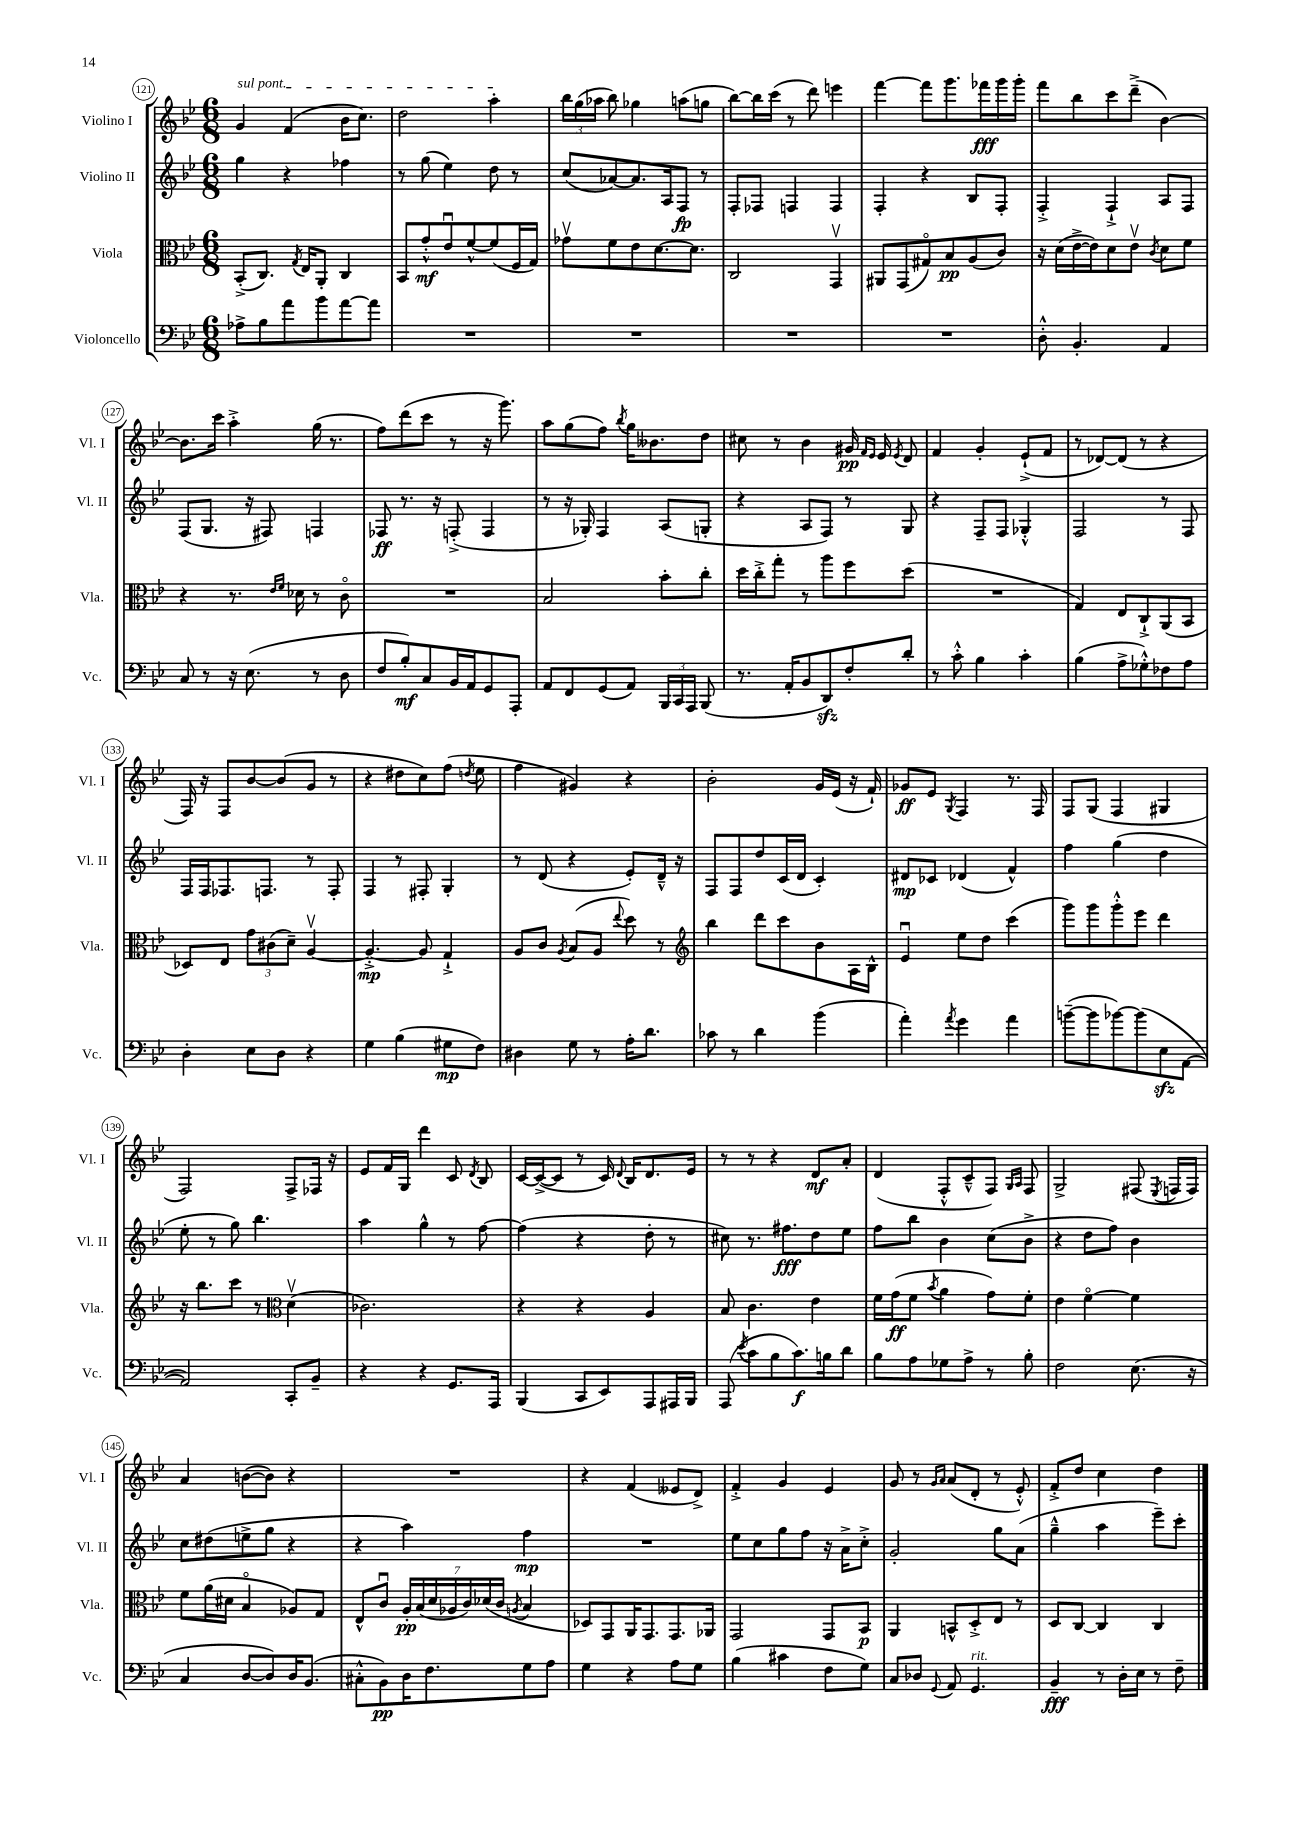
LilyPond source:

<<
\new StaffGroup <<
\new Staff = "s0" \with { instrumentName = "Violino I" shortInstrumentName = "Vl. I" } {
    \clef treble \key bes \major \numericTimeSignature \time 6/8
    \autoBeamOff \once \override TextSpanner.bound-details.left.text = \markup { \italic "sul pont." } g'4\startTextSpan f'4( bes'16[ c''8.]) |
    d''2 a''4-.\stopTextSpan |
    \tuplet 3/2 { bes''16[ g''16( aes''16] } bes''8) ges''4 a''8[( g''8] |
    bes''8[~) bes''16 c'''16]( r8 d'''8) e'''4 |
    f'''4~ f'''8[ g'''8. fes'''16\fff g'''16 g'''16]-. |
    f'''8[ bes''8 c'''8 d'''8]--->( bes'4~) |
    bes'8.[ c'''16] a''4-.-> g''16( r8. |
    f''8[) d'''8( c'''8] r8 r16 g'''8.) |
    a''8[ g''8( f''8]) \acciaccatura { bes''8 } g''16[ beses'8. d''8] |
    cis''8 r8 bes'4 gis'16\pp \grace { f'16[ ees'16] } ees'16 \acciaccatura { ees'8 } d'8 |
    f'4 g'4-. ees'8[-!->( f'8] |
    r8 des'8[~) des'8]( r8 r4 |
    f16) r16 f8[ bes'8~ bes'8( g'8] r8 |
    r4 dis''8[ c''8) f''8]( \acciaccatura { d''8 } ees''8 |
    f''4 gis'4) r4 |
    bes'2-. g'16[ ees'16]( r16 f'16-!) |
    ges'8[\ff ees'8] \acciaccatura { g8 } f4 r8. f16 |
    f8[ g8]( f4 gis4 |
    f2) f8[-> fes16] r16 |
    ees'8[ f'16 g16] d'''4 c'8 \acciaccatura { d'8 } bes8 |
    c'16[~ c'16~->( c'8] r8 c'16) \appoggiatura { d'8 } bes16[ d'8. ees'16] |
    r8 r8 r4 d'8[\mf a'8]-. |
    d'4( f8[-.-^ c'8---^ f8]) \grace { g16[ a16] } f8 |
    g2-> fis8( \acciaccatura { ees8 } f16[ f16]) |
    a'4 b'8[~( b'8]) r4 |
    R2. |
    r4 f'4( eeses'8[ d'8]->) |
    f'4-.-> g'4 ees'4 |
    g'8 r8 \grace { g'16[ a'16] } a'8[( d'8]-. r8 ees'8-.-^) |
    f'8[-.-> d''8] c''4 d''4 \bar "|." |
}
\new Staff = "s1" \with { instrumentName = "Violino II" shortInstrumentName = "Vl. II" } {
    \clef treble \key bes \major \numericTimeSignature \time 6/8
    \autoBeamOff g''4 r4 fes''4 |
    r8 g''8( ees''4) d''8 r8 |
    c''8[( aes'8~) aes'8. a16 f8]\fp r8 |
    f8[-. fes8] f4 f4 |
    f4-. r4 bes8[ f8]-. |
    f4-.-> f4-!-> a8[ f8] |
    f8[( g8.] r16 fis8) f4 |
    fes8\ff r8. r16 f8-.->( f4 |
    r8 r16 ges16-.) f4 a8[( g8]-. |
    r4 a8[ f8]) r8 g8 |
    r4 f8[-- f8] ges4-.-^ |
    f2 r8 f8 |
    f16[ f16 fes8. f8.] r8 f8-. |
    f4 r8 fis8-. g4-. |
    r8 d'8( r4 ees'8[-.) d'16]---^ r16 |
    f8[ f8 d''8 c'16( d'16] c'4-.) |
    dis'8[\mp ces'8] des'4( f'4-^) |
    f''4 g''4( d''4 |
    ees''8-. r8 g''8) bes''4. |
    a''4 g''4-^ r8 f''8~ |
    f''4( r4 d''8-. r8 |
    cis''8) r8. fis''8.[\fff d''8 ees''8] |
    f''8[ bes''8] bes'4 c''8[( bes'8]-> |
    r4 d''8[ f''8]) bes'4 |
    c''8[ dis''8( e''8-> g''8] r4 |
    r4 a''4) f''4\mp |
    R2. |
    ees''8[ c''8 g''8 f''8] r16 a'16[-> c''8]-.-> |
    g'2-. g''8[ a'8]( |
    g''4---^ a''4 ees'''8[--) c'''8]-. \bar "|." |
}
\new Staff = "s2" \with { instrumentName = "Viola" shortInstrumentName = "Vla." } {
    \clef alto \key bes \major \numericTimeSignature \time 6/8
    \autoBeamOff bes,8[-.->( c8.]) \acciaccatura { g8 } ees16[ a,8]-. c4 |
    bes,8[ g'8-.-^\mf ees'8\downbow f'8~-^ f'8( f16 g16]) |
    ges'8[\upbow f'8 ees'8 d'8.~ d'8.] |
    c2 g,4\upbow |
    ais,8[ g,8( gis8\flageolet) bes8\pp a8( c'8]) |
    r16 d'16[( ees'16~-> ees'16) d'8 ees'8]\upbow \acciaccatura { c'8 } d'8[ f'8] |
    r4 r8. \grace { ees'16[ f'16] } des'16 r8 c'8\flageolet |
    R2. |
    bes2 bes'8[-. c''8]-. |
    d''16[ c''16-.-> g''8]-. r8 a''8[ f''8 d''8]( |
    R2. |
    g4) ees8[ c8-!-> a,8( bes,8] |
    des8[) ees8] \tuplet 3/2 { g'8[ cis'8( d'8]--) } a4~\upbow |
    a4.~-.->\mp a8 g4-!-> |
    a8[ c'8] \acciaccatura { a8 } bes8[( a8] \appoggiatura { ees''8 } d''8) r8 |
    \clef treble bes''4 d'''8[ c'''8 bes'8 a16 bes16]-^ |
    ees'4\downbow ees''8[ d''8] c'''4( |
    g'''8[) g'''8 g'''8-.-^ ees'''8] d'''4 |
    r16 bes''8.[ c'''8] r8 \clef alto d'4\upbow( |
    ces'2.) |
    r4 r4 a4 |
    bes8 c'4. ees'4 |
    f'16[ g'16\ff( f'8] \acciaccatura { bes'8 } a'4 g'8[) f'8]-. |
    ees'4 f'4~\flageolet f'4 |
    f'8[ a'16( dis'16] bes4\flageolet aes8[) g8] |
    ees8[-^ c'8]\downbow \tuplet 7/4 { a16[-.\pp bes16( d'16 aes16 c'16) des'16( c'16] } \acciaccatura { a8 } bes4 |
    des8[) g,8 a,16 g,8. g,8. aes,16] |
    g,2 g,8[ bes,8]\p |
    a,4 b,8[-^ d8-.-> ees8] r8 |
    d8[ c8]~ c4 c4 \bar "|." |
}
\new Staff = "s3" \with { instrumentName = "Violoncello" shortInstrumentName = "Vc." } {
    \clef bass \key bes \major \numericTimeSignature \time 6/8
    \autoBeamOff aes8[-> bes8 a'8 bes'8 a'8~ a'8] |
    R2. |
    R2. |
    R2. |
    R2. |
    d8-.-^ bes,4.-. a,4 |
    c8 r8 r16 ees8.( r8 d8 |
    f8[ bes8-.\mf) c8 bes,16 a,16 g,8 a,,8]-. |
    a,8[ f,8 g,8( a,8]) \tuplet 3/2 { bes,,16[ c,16 a,,16] } bes,,8( |
    r8. a,16[-. bes,8 d,8\sfz) f8-. d'8]-. |
    r8 c'8-.-^ bes4 c'4-. |
    bes4( a8[-> ges8-.-^) fes8 a8] |
    d4-. ees8[ d8] r4 |
    g4 bes4( gis8[\mp f8]) |
    dis4 g8 r8 a16[-. d'8.] |
    ces'8 r8 d'4 bes'4( |
    a'4-.) \acciaccatura { a'8 } g'4 a'4 |
    b'8[~--( b'8 bes'8~) bes'8( ees8\sfz a,8]~ |
    a,2) c,8[-. bes,8]-- |
    r4 r4 g,8.[ a,,16] |
    bes,,4( c,8[ ees,8) a,,8 ais,,16 bes,,16] |
    a,,8( \acciaccatura { ees'8 } c'8[ bes8 c'8.\f) b16 d'8] |
    bes8[ a8 ges8 a8]-> r8 bes8-. |
    f2 ees8.( r16 |
    c4 d8[~ d8) d16 bes,8.]( |
    cis8[-.-^ bes,8\pp) d16 f8. g8 a8] |
    g4 r4 a8[ g8] |
    bes4( cis'4 f8[ g8]) |
    c8[ des8] \appoggiatura { g,8 } a,8 g,4.^\markup { \italic "rit." } |
    bes,4--\fff r8 d16[-. ees16] r8 f8-- \bar "|." |
}
>>
>>
\layout { \context { \Score currentBarNumber = #121 \override BarNumber.stencil = #(make-stencil-circler 0.1 0.3 ly:text-interface::print) } }
